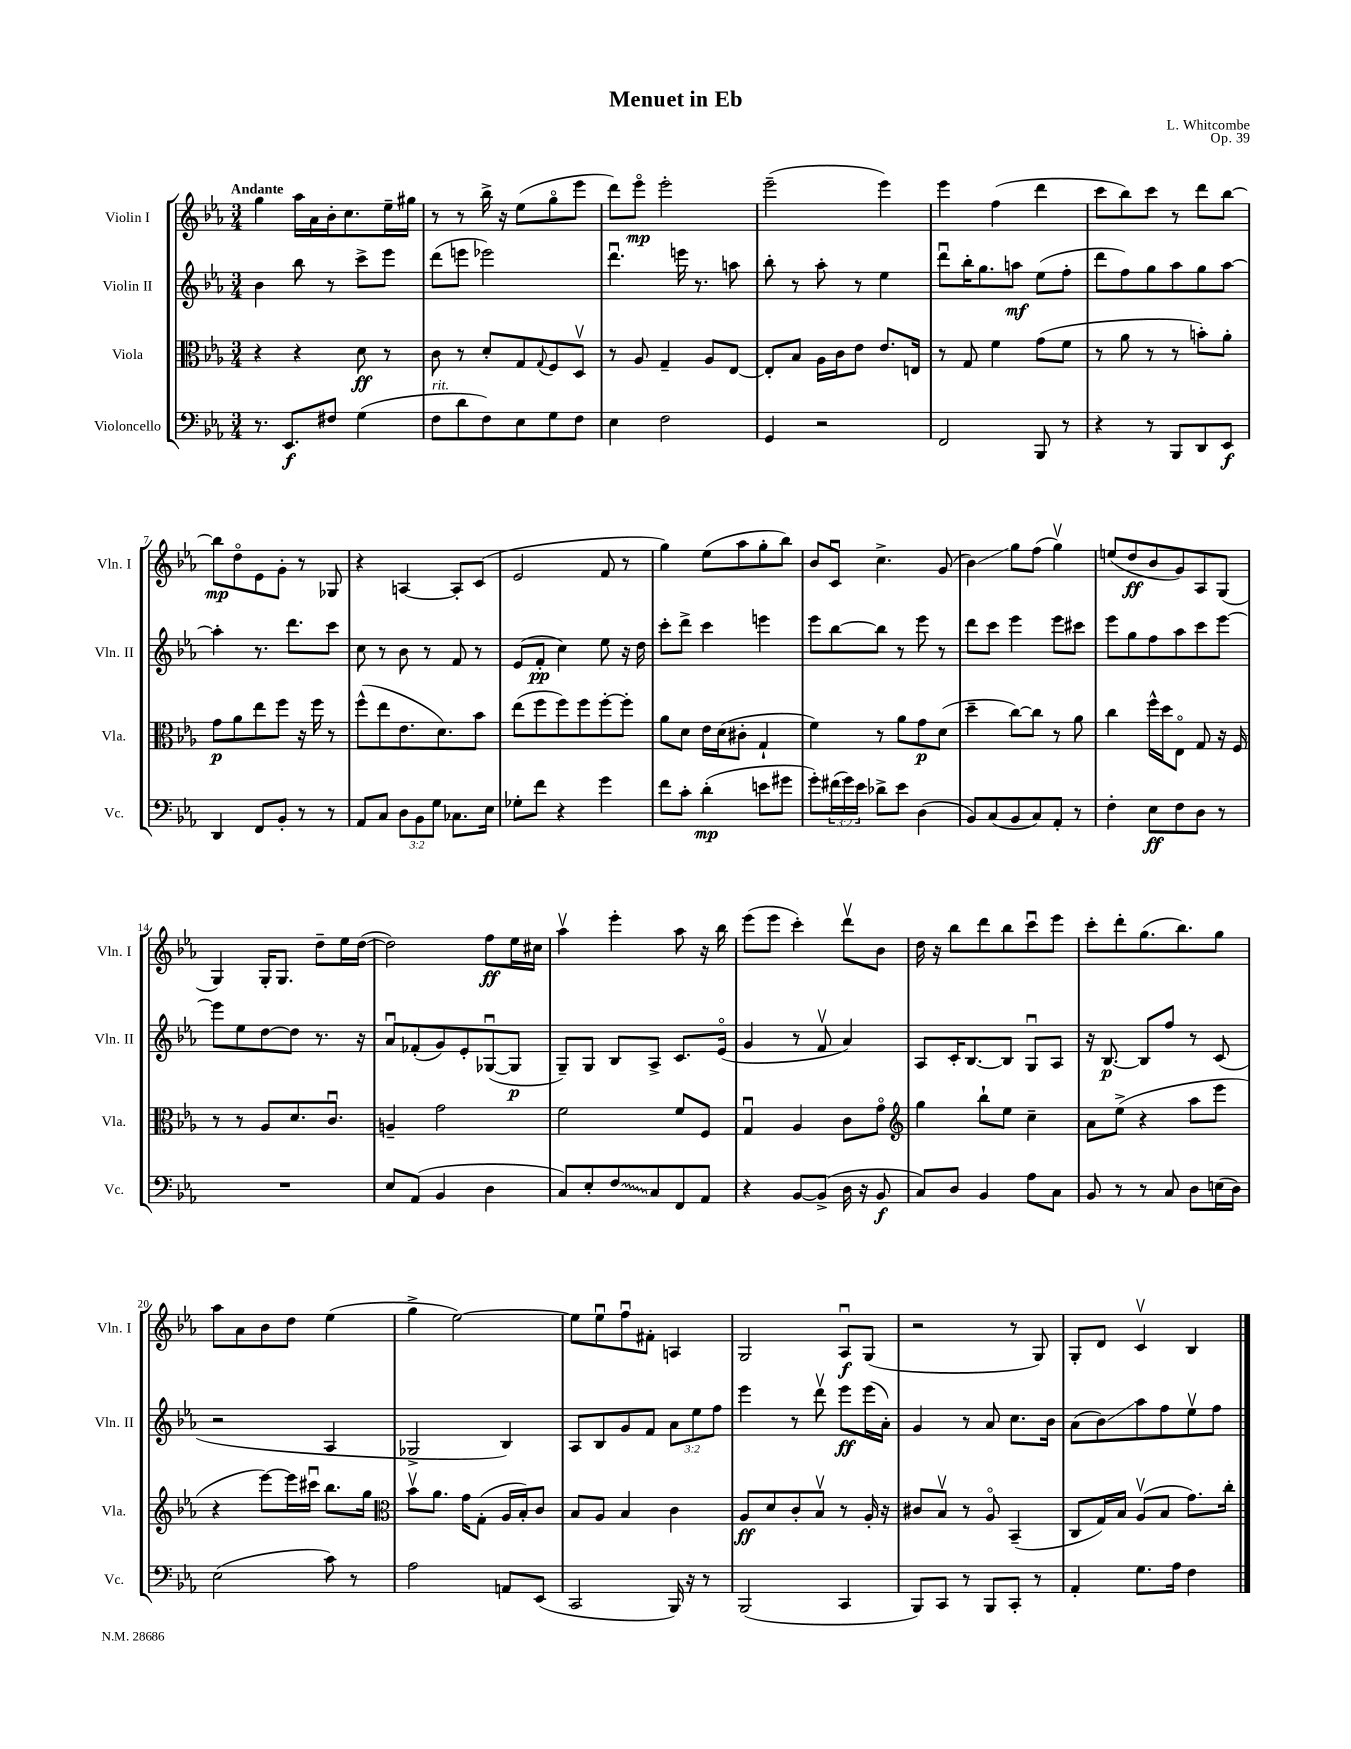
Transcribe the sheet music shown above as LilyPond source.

\header { title = "Menuet in Eb" composer = "L. Whitcombe" opus = "Op. 39" }
<<
\new StaffGroup <<
\new Staff = "s0" \with { instrumentName = "Violin I" shortInstrumentName = "Vln. I" } {
    \clef treble \key ees \major \numericTimeSignature \time 3/4 \tempo "Andante"
    g''4 aes''16 aes'16 bes'16-. c''8. ees''16-- gis''16 |
    r8 r8 bes''16-> r16 ees''8( g''8\flageolet ees'''8 |
    d'''8) ees'''8\flageolet\mp ees'''2-. |
    ees'''2--( ees'''4) |
    ees'''4 f''4( d'''4 |
    c'''8 bes''8) c'''8 r8 d'''8 bes''8~ |
    bes''8\mp d''8\flageolet ees'8 g'8-. r8 ges8 |
    r4 a4~ a8-. c'8( |
    ees'2 f'8 r8 |
    g''4) ees''8( aes''8 g''8-. bes''8) |
    bes'8 c'8\downbow c''4.-> g'8( |
    bes'4\glissando) g''8 f''8( g''4\upbow) |
    e''8( d''8\ff bes'8 g'8) aes8 g8( |
    g4) g16-. g8. d''8-- ees''16 d''16~( |
    d''2) f''8\ff ees''16 cis''16 |
    aes''4\upbow ees'''4-. aes''8 r16 bes''16 |
    ees'''8( ees'''8 c'''4-.) d'''8\upbow bes'8 |
    d''16 r16 bes''8 d'''8 bes''8 c'''8\downbow ees'''8 |
    c'''8-. d'''8-. g''8.( bes''8.) g''8 |
    aes''8 aes'8 bes'8 d''8 ees''4( |
    g''4-> ees''2~) |
    ees''8 ees''8\downbow f''8\downbow fis'8-. a4 |
    g2 aes8\downbow\f g8( |
    r2 r8 g8) |
    g8-. d'8 c'4\upbow bes4 \bar "|." |
}
\new Staff = "s1" \with { instrumentName = "Violin II" shortInstrumentName = "Vln. II" } {
    \clef treble \key ees \major \numericTimeSignature \time 3/4 \override Staff.TupletNumber.text = #tuplet-number::calc-fraction-text
    bes'4 bes''8 r8 c'''8-> ees'''8 |
    d'''8( e'''8 ees'''2) |
    d'''4.\downbow e'''16 r8. a''8 |
    bes''8-. r8 aes''8-. r8 ees''4 |
    d'''8\downbow bes''16-. g''8. a''8\mf ees''8( f''8-. |
    d'''8 f''8) g''8 aes''8 g''8 aes''8~ |
    aes''4-. r8. d'''8. c'''8 |
    c''8 r8 bes'8 r8 f'8 r8 |
    ees'8( f'8-.\pp c''4) ees''8 r16 d''16 |
    c'''8-. d'''8-> c'''4 e'''4 |
    ees'''8 bes''8~ bes''8 r8 ees'''8 r8 |
    d'''8 c'''8 ees'''4 ees'''8 cis'''8 |
    ees'''8 g''8 f''8 aes''8 c'''8 ees'''8~ |
    ees'''8 ees''8 d''8~ d''8 r8. r16 |
    aes'8\downbow fes'8-.( g'8) ees'8-. ges8~\downbow( ges8\p |
    g8--) g8 bes8 aes8-> c'8. ees'16\flageolet( |
    g'4 r8 f'8\upbow aes'4) |
    aes8 c'16-. bes8.~ bes8 g8\downbow aes8 |
    r16 bes8.~\p bes8 f''8 r8 c'8( |
    r2 aes4 |
    ges2-> bes4) |
    aes8 bes8 g'8 f'8 \tuplet 3/2 { aes'8 ees''8 f''8 } |
    ees'''4 r8 d'''8\upbow ees'''8\ff ees'''16( aes'16-.) |
    g'4 r8 aes'8 c''8. bes'16 |
    aes'8( bes'8\glissando) aes''8 f''8 ees''8\upbow f''8 \bar "|." |
}
\new Staff = "s2" \with { instrumentName = "Viola" shortInstrumentName = "Vla." } {
    \clef alto \key ees \major \numericTimeSignature \time 3/4
    r4 r4 d'8\ff r8 |
    c'8 r8 d'8-. g8 \appoggiatura { g8 } f8 d8\upbow |
    r8 aes8 g4-- aes8 ees8~ |
    ees8-. bes8 aes16 c'16 ees'8 ees'8. e16 |
    r8 g8 f'4 g'8( f'8 |
    r8 aes'8 r8 r8 b'8-.) aes'8-. |
    g'8\p aes'8 ees''8 f''8 r16 f''16 r8 |
    f''8-^( ees''8 ees'8. d'8.) bes'8 |
    ees''8( f''8 f''8) f''8 f''8~-. f''8-. |
    aes'8 d'8 ees'16 d'16( cis'8-. g4-! |
    f'4) r8 aes'8 g'8\p d'8( |
    d''4-- c''8~) c''8 r8 aes'8 |
    c''4 f''16-^ d''16 ees8\flageolet g8 r16 f16 |
    r8 r8 aes8 d'8. c'8.\downbow |
    a4-- g'2 |
    f'2 f'8 f8 |
    g4\downbow aes4 c'8 g'8\flageolet |
    \clef treble g''4 bes''8-! ees''8 c''4-- |
    aes'8 ees''8->( r4 aes''8 ees'''8 |
    r4 ees'''8~) ees'''16 cis'''16\downbow bes''8. g''16 |
    \clef alto bes'8\upbow aes'8. g'16 g8-.( aes16 bes16-.) c'8 |
    bes8 aes8 bes4 c'4 |
    aes8\ff d'8 c'8-. bes8\upbow r8 aes16-. r16 |
    cis'8 bes8\upbow r8 aes8\flageolet bes,4--( |
    c8 g16) bes16 aes8\upbow( bes8 g'8.) c''16-. \bar "|." |
}
\new Staff = "s3" \with { instrumentName = "Violoncello" shortInstrumentName = "Vc." } {
    \clef bass \key ees \major \numericTimeSignature \time 3/4 \override Staff.TupletNumber.text = #tuplet-number::calc-fraction-text
    r8. ees,8.\f fis8 g4( |
    f8^\markup { \italic "rit." } d'8 f8) ees8 g8 f8 |
    ees4 f2 |
    g,4 r2 |
    f,2 bes,,8 r8 |
    r4 r8 bes,,8 d,8 ees,8\f |
    d,4 f,8 bes,8-. r8 r8 |
    aes,8 c8 \tuplet 3/2 { d8 bes,8 g8 } ces8. ees16 |
    ges8-. f'8 r4 g'4 |
    f'8 c'8-. d'4-.\mp( e'8 gis'8 |
    g'8-.) \tuplet 3/2 { fis'16( g'16) ees'16 } des'8-> ees'8 d4( |
    bes,8) c8( bes,8 c8) aes,8-. r8 |
    f4-. ees8\ff f8 d8 r8 |
    R2. |
    ees8 aes,8( bes,4 d4 |
    c8) ees8-. \once \override Glissando.style = #'zigzag f8\glissando c8 f,8 aes,8 |
    r4 bes,8~ bes,8->( d16 r16 bes,8\f |
    c8) d8 bes,4 aes8 c8 |
    bes,8 r8 r8 c8 d8 e16( d16) |
    ees2( c'8) r8 |
    aes2 a,8 ees,8( |
    c,2 bes,,16) r16 r8 |
    bes,,2( c,4 |
    bes,,8) c,8 r8 bes,,8 c,8-. r8 |
    aes,4-. g8. aes16 f4 \bar "|." |
}
>>
>>
